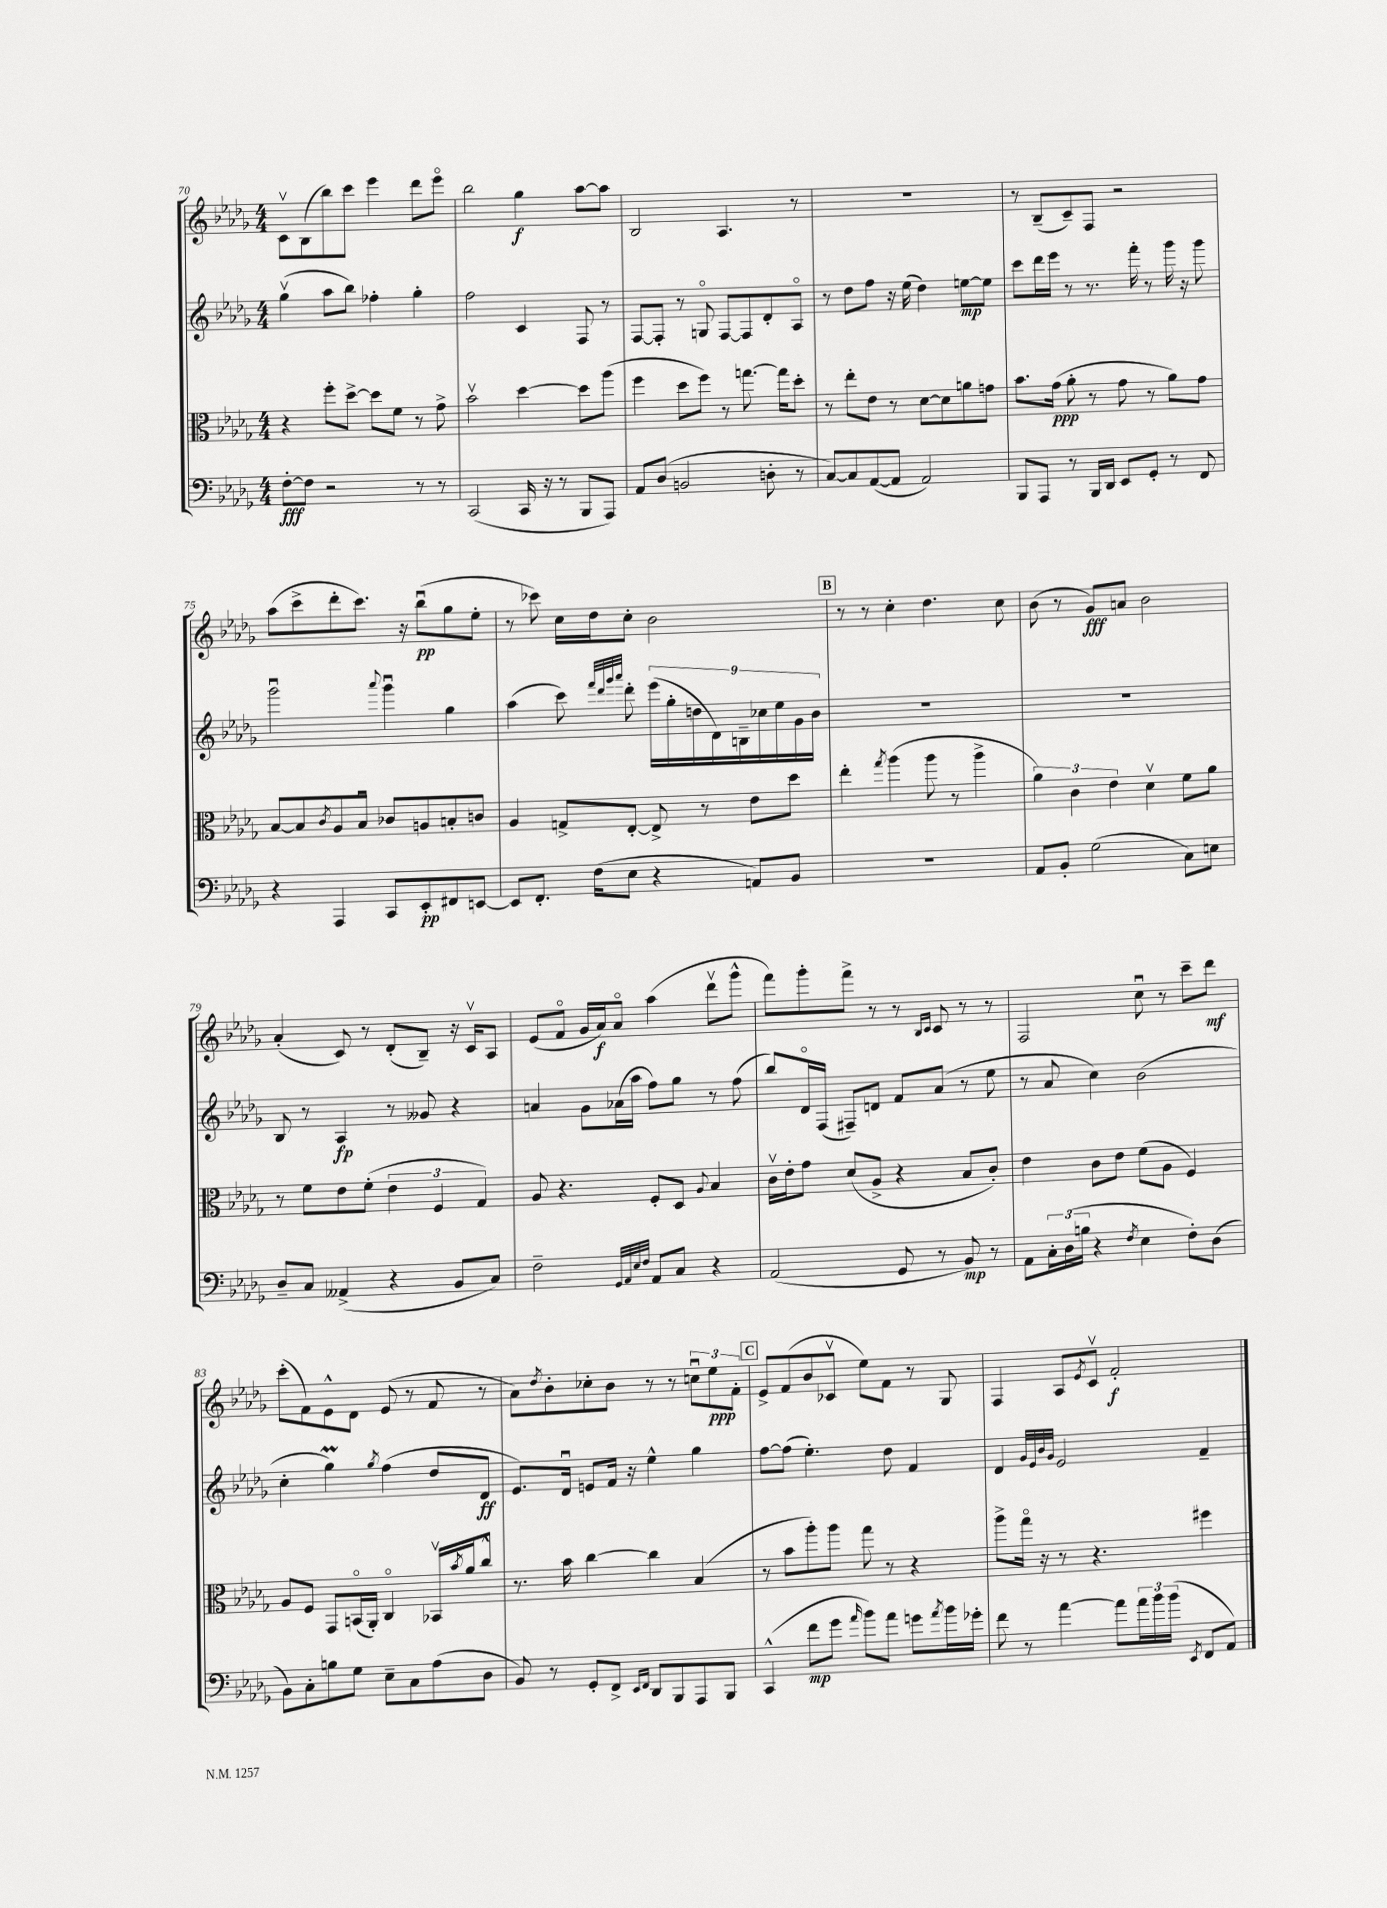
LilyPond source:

<<
\new StaffGroup <<
\new Staff = "s0" {
    \clef treble \key des \major \numericTimeSignature \time 4/4
    c'8\upbow bes8( bes''8) c'''8 ees'''4 des'''8 ees'''8\flageolet |
    bes''2 ges''4\f aes''8~ aes''8 |
    bes2 aes4. r8 |
    R1 |
    r8 bes8--( c'8--) f8 r2 |
    aes''8( c'''8-> des'''8-. c'''8.) r16 bes''8\downbow\pp( ges''8 ees''8-. |
    r8 ces'''8) c''16 des''16 c''8-. bes'2 |
    \mark \markup { \box "B" } r8 r8 c''4-. des''4. c''8 |
    bes'8( r8 ges'8\fff) a'8 bes'2 |
    aes'4-.( c'8) r8 des'8-.( bes8--) r16 c'16\upbow aes8 |
    ees'8( f'8\flageolet ges'16 aes'16\f) aes'8\flageolet aes''4( des'''8\upbow ges'''8-^ |
    f'''8) ges'''8-. f'''8-> r8 r8 \grace { bes16 c'16 } c'8 r8 r8 |
    f2 c''8\downbow r8 c'''8-- des'''8\mf |
    c'''8-.( f'8) ees'8-^ des'8 ees'8( r8 f'8 r8 |
    aes'8) \acciaccatura { des''8 } bes'8-. ces''8-. bes'8 r8 r8 \tuplet 3/2 { c''8\downbow ees''8\ppp f'8-. } |
    \mark \markup { \box "C" } ees'8-> f'8( bes'8 ces'8\upbow ees''8) f'8 r8 ges8 |
    f4 aes8 \acciaccatura { ees'8 } c'8\upbow f'2-.\f \bar "|." |
}
\new Staff = "s1" {
    \clef treble \key des \major \numericTimeSignature \time 4/4
    ges''4\upbow( aes''8 bes''8) fes''4-. ges''4-. |
    f''2 c'4 f8 r8 |
    f8~ f8-. r8 g8\flageolet f8~ f8 des'8-. aes8\flageolet |
    r8 des''8 f''8 r16 ees''16( des''4) e''8~\mp e''8 |
    c'''8 des'''16 ees'''16 r8 r8. f'''16-. r8 ges'''16 r16 ges'''8 |
    ges'''2\downbow \appoggiatura { aes'''8 } ges'''4\downbow ges''4 |
    aes''4( c'''8) \grace { f'''32 des'''32 ges'''32 aes'''32 } des'''8-. \tuplet 9/8 { ees'''16( ges''16-. d''16 des'16) b16-- ces''16 ees''16 ges'16 bes'16 } |
    \mark \markup { \box "B" } R1 |
    R1 |
    bes8 r8 aes4\fp r8 geses'8 r4 |
    a'4 ges'8 aes'16( aes''16 f''8) ges''8 r8 f''8( |
    bes''8) des'16\flageolet f16( fis8--) d'8 f'8 aes'8( r8 ees''8 |
    r8 aes'8 c''4) bes'2( |
    c''4-. ges''4\prall) \acciaccatura { ges''8 } f''4( des''8 des'8\ff |
    ees'8.) des'16\downbow e'8 f'16 r16 ees''4-^ ges''4 |
    \mark \markup { \box "C" } f''8~ f''8( ees''4.-.) des''8 f'4 |
    des'4 \grace { ges'32 ees'32 bes'32 ges'32 } ees'2 f'4-- \bar "|." |
}
\new Staff = "s2" {
    \clef alto \key des \major \numericTimeSignature \time 4/4
    r4 f''8-. des''8~-> des''8 f'8 r8 ges'8-> |
    bes'2\upbow des''4~ des''8 aes''8( |
    f''4 des''8 f''8) r8 g''8.~ g''16 des''8-. |
    r8 ees''8-. ees'8 r8 des'8~ des'8 a'8 g'8 |
    bes'8. ges'16\ppp( aes'8-. r8 ges'8 r8 aes'8) ges'8 |
    bes8~ bes8 \acciaccatura { c'8 } aes8 bes8\downbow ces'8 a8 b8-. c'8 |
    aes4 g8-> ees8~-. ees8-> r8 ees'8 des''8 |
    \mark \markup { \box "B" } ees''4-. \acciaccatura { ges''8 } aes''4( aes''8 r8 aes''4-> |
    \tuplet 3/2 { aes'4) c'4 ees'4 } des'4\upbow f'8 aes'8 |
    r8 f'8 ees'8 f'8-.( \tuplet 3/2 { ees'4 f4 ges4) } |
    aes8 r4. f8-. des8 \appoggiatura { aes8 } bes4 |
    c'16\upbow ees'16-. ges'8 des'8( aes8-> r4 bes8 c'8-.) |
    ees'4 c'8 ees'8 f'8( aes8 f4) |
    aes8 f8 ges,8 b,16\flageolet( aes,16-.) c4\flageolet bes,16\upbow \acciaccatura { bes'8 } aes'16 c''8-^ |
    r8. bes'16 c''4~ c''4 bes4( |
    \mark \markup { \box "C" } r8 bes'8 aes''8-.) aes''8 ges''8 r8 r4 |
    aes''8-> ges''16\flageolet r16 r8 r4. fis''4 \bar "|." |
}
\new Staff = "s3" {
    \clef bass \key des \major \numericTimeSignature \time 4/4
    f8~-.\fff f8 r2 r8 r8 |
    c,2( c,16 r16 r8 bes,,8 aes,,8) |
    aes,8 des8( b,2 d8-. r8 |
    c8~) c8 aes,8~( aes,8 aes,2) |
    bes,,8 aes,,8 r8 bes,,16 des,16 ees,8 ges,8-. r8 f,8 |
    r4 aes,,4 c,8 ees,8-.\pp fis,8 e,8~ |
    e,8 f,8.-. f16( ees8 r4 a,8) bes,8 |
    \mark \markup { \box "B" } R1 |
    aes,8 bes,8-. ges2( c8) e8 |
    des8-- c8 aeses,4->( r4 bes,8 c8) |
    f2-- \grace { ges,32 aes,32 ees32 f32 } aes,8 c8 r4 |
    aes,2( ges,8 r8 bes,8\mp) r8 |
    aes,8 \tuplet 3/2 { c16-. des16( b16 } r4 \acciaccatura { f8 } ees4 f8-.) des8( |
    bes,8) c8-. b8 ges8 ees8-- c8 aes8( des8 |
    bes,8) r8 ges,8-. f,8-> \grace { ees,16 f,16 } des,8 bes,,8 aes,,8 bes,,8 |
    \mark \markup { \box "C" } c,4-^( f'8\mp ges'8 \grace { aes'16 } bes'8) aes'8 g'8 \acciaccatura { aes'8 } bes'16 ges'16-. |
    f'8 r8 aes'4~ aes'8 \tuplet 3/2 { aes'16 bes'16 bes'16( } \acciaccatura { ees,8 } f,8 aes,8) \bar "|." |
}
>>
>>
\layout { \context { \Score currentBarNumber = #70 } }
